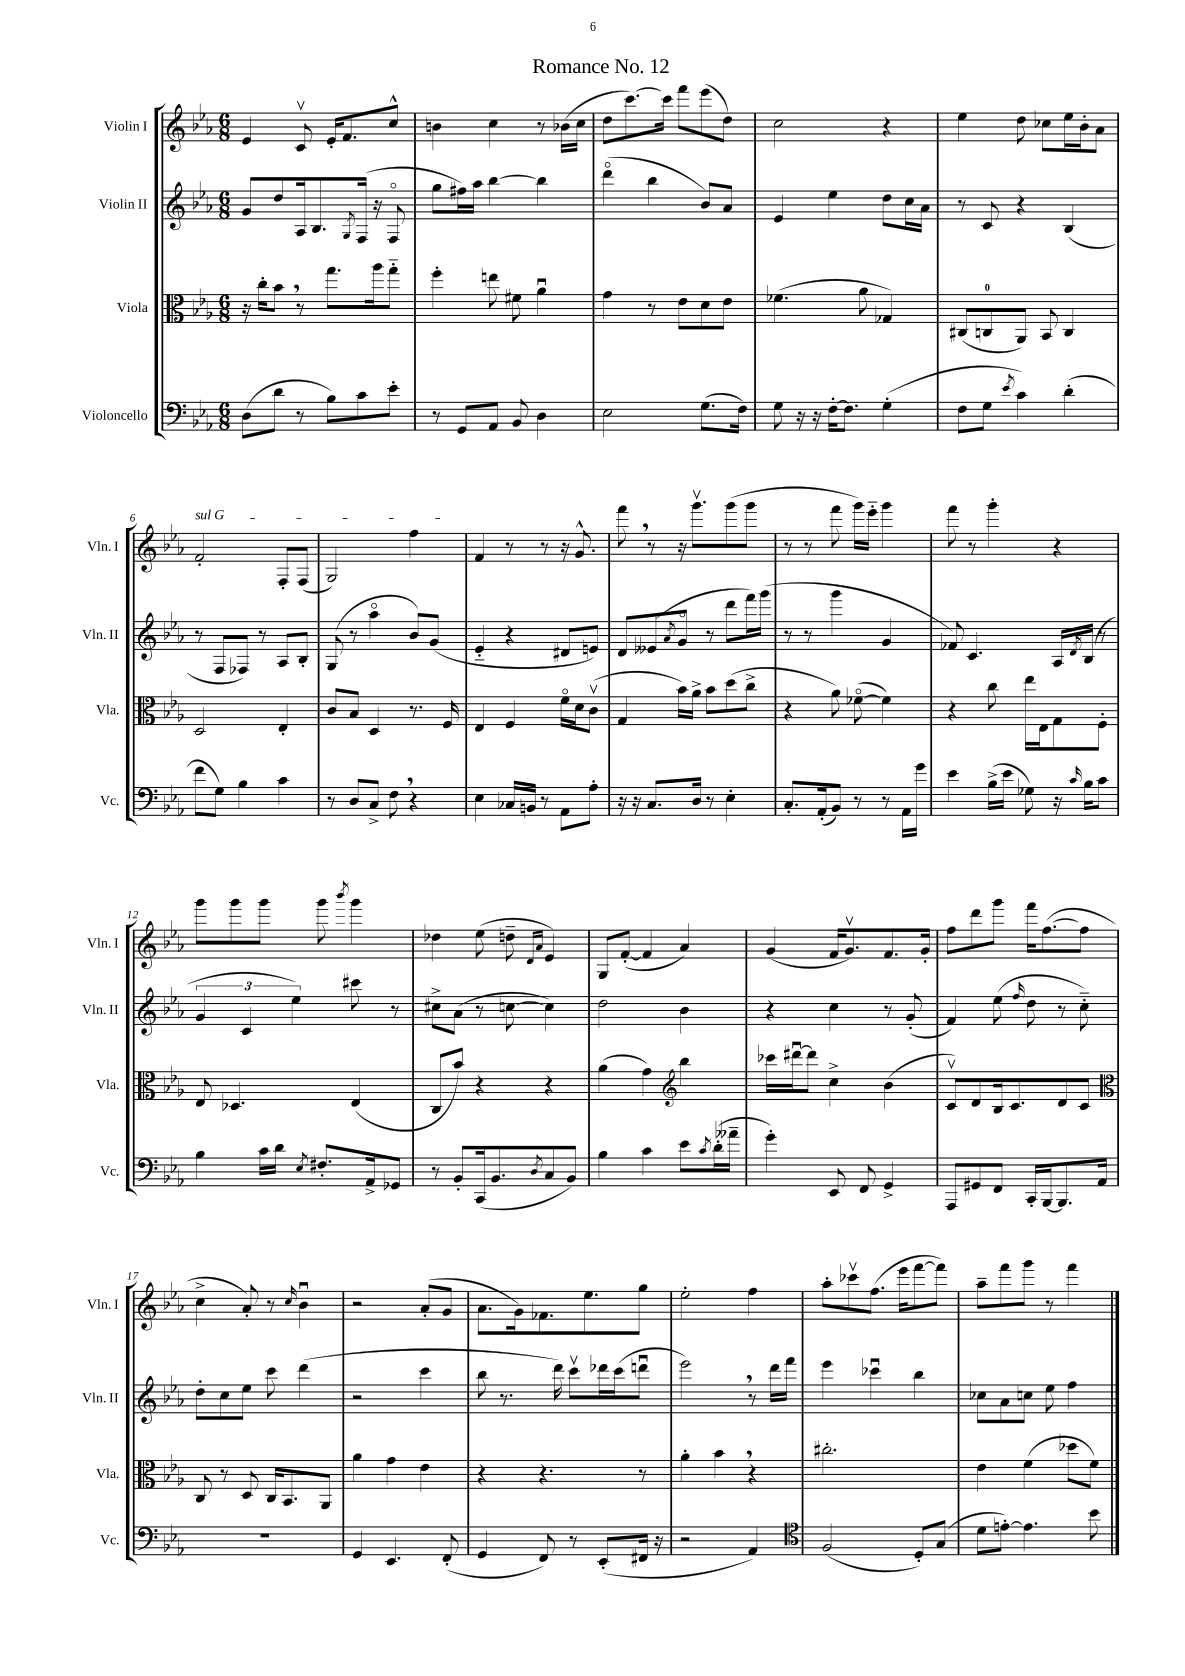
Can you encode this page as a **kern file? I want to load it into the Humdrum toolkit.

**kern	**kern	**kern	**kern
*staff4	*staff3	*staff2	*staff1
*clefF4	*clefC3	*clefG2	*clefG2
*k[b-e-a-]	*k[b-e-a-]	*k[b-e-a-]	*k[b-e-a-]
*M6/8	*M6/8	*M6/8	*M6/8
(8D\L	16r	8g/L	4e-/
.	16cc'\LK	.	.
8d\J	8b-\J	8dd/	.
8r	8r	16A-/k	8cv/
.	.	8.B-/	.
8B-\L)	8.gg\L	.	16e-'/LK
.	.	.	8.f/
.	.	8qG/	.
8c\	.	(16F/Jk	.
.	16aa-\k	16r	.
8e-'\J	8gg'~\J	8Fo/	8cc^^/J
=	=	=	=
8r	4ff'\	8gg\L	4b\
8GG/L	.	16ff#\L)	.
.	.	16aa-\JJ	.
8AA-/J	8ee\	[4bb-\	4cc\
8BB-/	8f#\	.	.
4D\	4a-u\	4bb-\]	8r
.	.	.	(16b-\LL
.	.	.	16cc\JJ
=	=	=	=
2E-\	4g\	(4dddo\	8dd\L
.	.	.	[8.ccc\)
.	8r	4bb-\	.
.	.	.	16ccc\]Jk
.	8e-\L	.	8fff\L
(8.G\L	8d\	8b-/L)	(8eee-\
.	8e-\J	8a-/J	8dd\J)
16F\Jk)	.	.	.
=	=	=	=
8G\	(4.f-\	4e-/	2cc\
16r	.	.	.
16r	.	.	.
[16F'\LK	.	4ee-\	.
8.F\]J	.	.	.
.	8a-\	.	.
(4G'\	4G-/)	8dd\L	4r
.	.	16cc\L	.
.	.	16a-\JJ	.
=	=	=	=
8F\L	(8C#/L	8r	4ee-\
8G\J	8C/	8c/	.
8qe-/	.	.	.
4c\)	8AA-/J)	4r	8dd\
.	8BB-/	.	8cc-\L
(4d'\	4C/	(4B-/	16ee-\L
.	.	.	16b-'\J
.	.	.	8a-\J
=	=	=	=
8f\L	2D/	8r	2f'/
8G\J)	.	8F/L	.
4B-\	.	8F-/J)	.
.	.	8r	.
4c\	4E-'/	8A-/L	8F'/L
.	.	8B-'/J	(8F/J
=	=	=	=
8r	8c/L	(8G/	2G/)
8D/L	8B-/J	8r	.
8C^/J	4D/	4aa-o\	.
8F\	.	.	.
4r	8.r	8b-/L)	4ff\
.	.	(8g/J	.
.	16F/	.	.
=	=	=	=
4E-\	4E-/	4e-'~/	4f/
16C-/LL	4F/	4r	8r
16BB/JJ	.	.	.
8r	.	.	8r
8AA-\L	16fo\LL	8d#/L	16r
.	16d\J	.	8.g^^/
8A-'\J	(8cv\J	8e/J)	.
=	=	=	=
16r	4G/	8d/L	8fff\
16r	.	.	.
8.C/L	.	(8e--/	8r
.	.	8qa-/	.
.	16b-\LL)	8go/J	16r
16D/Jk	16a-^\JJ	.	8.gggv\L
8r	8b-\L	8r	.
4E-'\	(8dd\	8ddd\L	(8ggg\
.	8cc^\J	16fff\L)	8ggg\J
.	.	(16ggg\JJ	.
=	=	=	=
8.C'/L	4r	8r	8r
.	.	8r	8r
(16AA-'/k	.	.	.
8BB-/J)	8a-\)	4ggg\	8fff\
8r	([8f-o\	.	16ggg\LL)
.	.	.	16eee-'~\JJ
8r	4f-\])	4g/	4ggg\
16AA-\LL	.	.	.
16g\JJ	.	.	.
=	=	=	=
4e-\	4r	8f-/)	8fff\
.	.	4.c/	8r
(16B-^\LL	8cc\	.	4ggg'\
16e-\JJ	.	.	.
8G-\)	16ee-\LL	.	.
.	16E-\J	.	.
16r	8G\	16A-/LL	4r
16qqc/	.	8qd/	.
16B-\LK	.	(16B-/JJ	.
8c\J	8F'\J	8r	.
=	=	=	=
4B-\	8E-/	6g/	8ggg\L
.	4.D-/	.	8ggg\
.	.	6c/	.
16c\LL	.	.	8ggg\J
16d\JJ	.	.	.
.	.	6ee-\)	.
8qE-/	.	.	.
8.F#'/L	.	.	8ggg\
.	.	.	8qbbb-/
.	(4E-/	8ccc#\	4ggg\
16AA-^/k	.	.	.
8GG-/J	.	8r	.
=	=	=	=
8r	8C/L	8cc#^\L	4dd-\
8BB-'/L	8b-/J)	(8a-\J	.
(16CC/k	4r	8r	(8ee-\
8.BB-/	.	.	.
.	.	[8cc\	8dd~\
.	.	.	16qqd/LL
8qD/	.	.	16qqa-/JJ
8C/	4r	4cc\])	4e-/)
8BB-/J)	.	.	.
=	=	=	=
4B-\	(4a-\	2dd\	8G/L
.	.	.	([8f'/J
4c\	4g\)	.	4f/]
*	*clefG2	*	*
8e-\L	4bb-\	4b-\	4a-/)
8qc/	.	.	.
(16d'\L	.	.	.
16a--~\JJ	.	.	.
=	=	=	=
4g'\)	16ccc-\LL	4r	(4g/
.	[16ddd#u\J	.	.
.	8ddd#\]J	.	.
8EE-/	4cc^\	4cc\	16f/LK
.	.	.	8.gv/)
8FF/	.	.	.
4GG^/	(4b-\	8r	8.f/
.	.	(8g'/	.
.	.	.	16g'/Jk
=	=	=	=
8AAA-/L	8cv/L)	4f/)	8ff\L
8GG#/	8d/	.	8ddd\
8FF/J	16B-/k	(8ee-\	8ggg\J
.	8.c/	.	.
.	.	16qqff/	.
16CC'/LL	.	8dd\	16fff\LK
[16BBB-/J	.	.	([8.ff\
8.BBB-/]	8d/	8r	.
.	8c/J	8cc'~\)	8ff\]J
16AA-/Jk	.	.	.
=	=	=	=
*	*clefC3	*	*
2.r	8C/	8dd'\L	4cc^\
.	8r	8cc\	.
.	8D/	8ee-\J	8a-'/)
.	16C/LK	8ccc\	8r
.	8.BB-/	.	.
.	.	.	16qqcc/
.	.	(4ddd\	4b-u\
.	8AA-/J	.	.
=	=	=	=
4GG/	4a-\	2r	2r
4.EE-/	4g\	.	.
.	4e-\	4ccc\	(8a-'/L
(8FF'/	.	.	8g/J
=	=	=	=
4GG/	4r	8bb-\	8.a-\L
.	.	8.r	.
.	.	.	16g\k)
8FF/)	4.r	.	8.f-\
.	.	16ddd\)	.
8r	.	8cccv\L	.
.	.	.	8.ee-\
(8EE-'/L	.	16ddd-\L	.
.	.	(16ccc\J	.
16FF#/Jk	8r	8dddu\J	8gg\J
16r	.	.	.
=	=	=	=
2r	4a-'\	2eee-\)	2ee-'\
.	4b-\	.	.
4AA-/)	4r	8r	4ff\
.	.	16ddd\LL	.
.	.	16fff\JJ	.
=	=	=	=
*clefC4	*	*	*
(2F/	2.cc#'\	4eee-\	8aa-'\L
.	.	.	8ccc-v\
.	.	4ccc-u\	(8.ff\J
.	.	.	16eee-\LK
8D'/L)	.	4bb-\	[8fff\
(8G/J	.	.	8fff\]J)
=	=	=	=
8d\L	4e-\	8cc-\L	8aa-~\L
[8e'\J)	.	8a-\	8fff\
4.e\]	(4f\	8cc\J	8ggg\J
.	.	8ee-\	8r
.	8dd-\L	4ff\	4fff\
8b-\	8f\J)	.	.
==	==	==	==
*-	*-	*-	*-
